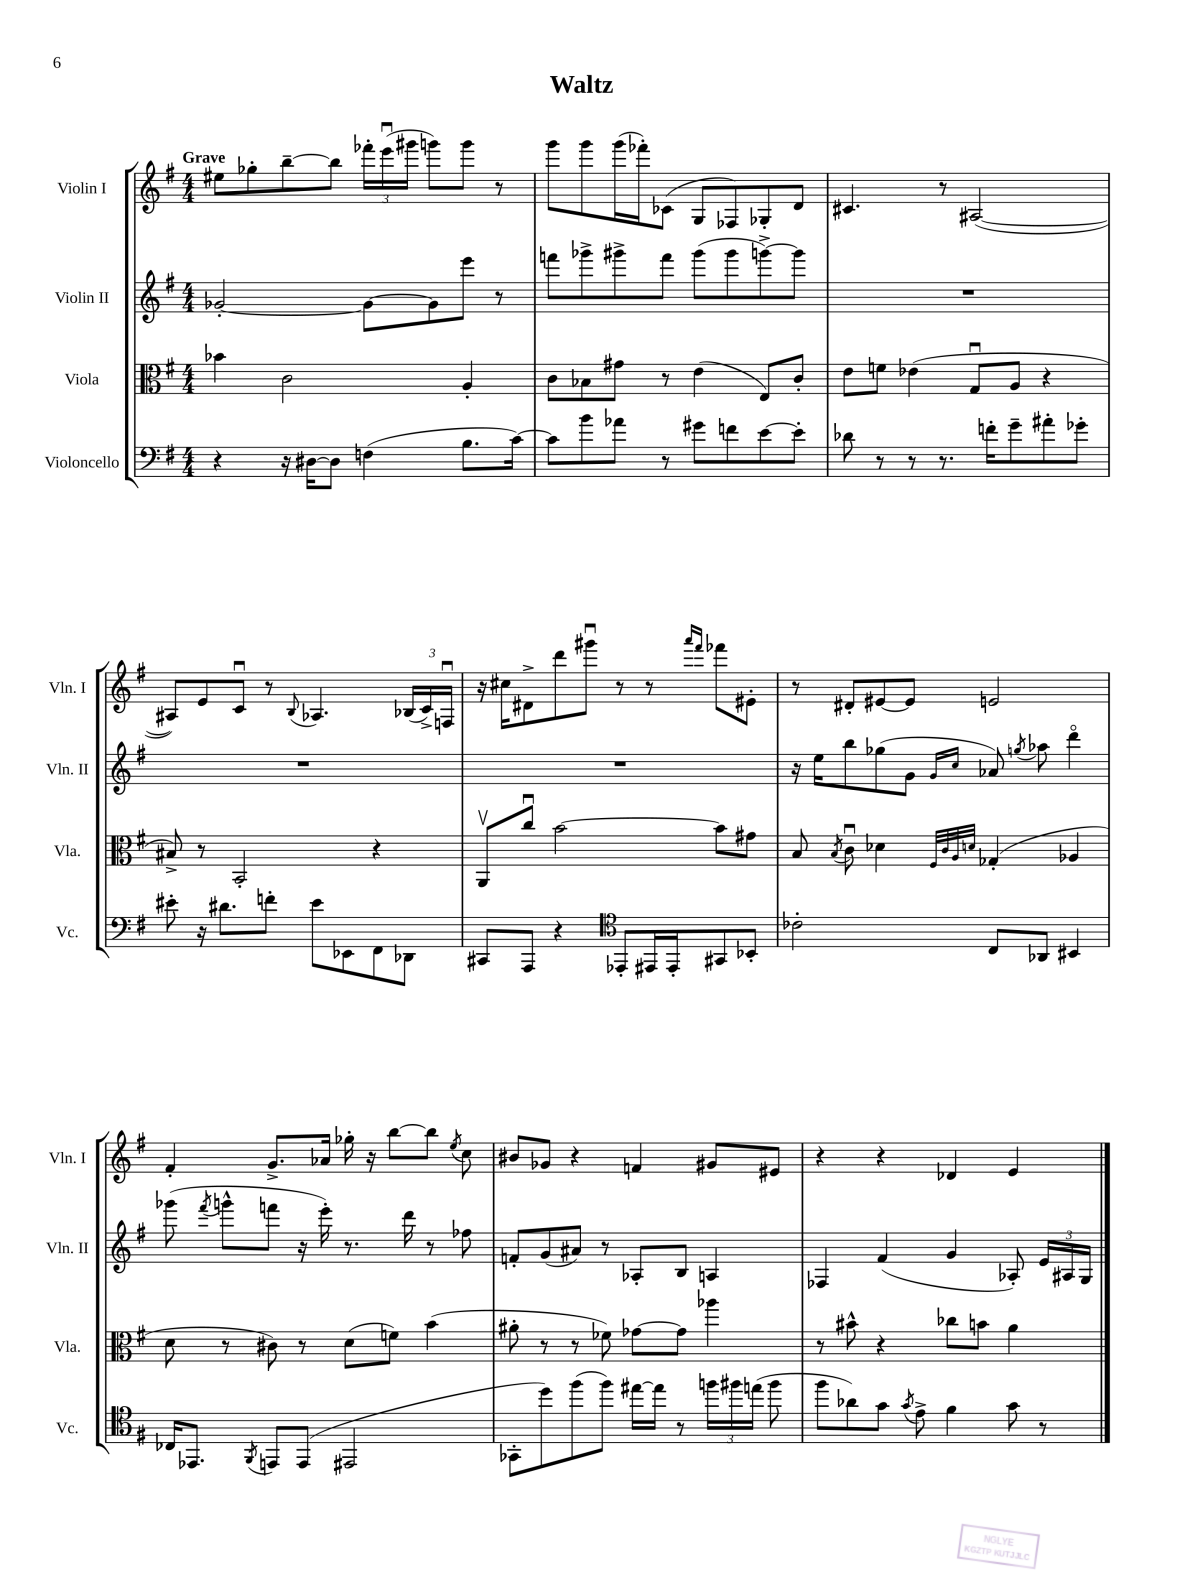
\header { title = "Waltz" }
<<
\new StaffGroup <<
\new Staff = "s0" \with { instrumentName = "Violin I" shortInstrumentName = "Vln. I" } {
    \clef treble \key g \major \numericTimeSignature \time 4/4 \tempo "Grave"
    \autoBeamOff eis''8[ ges''8-. b''8~-- b''8] \tuplet 3/2 { fes'''16[-. e'''16\downbow( gis'''16] } g'''8[) g'''8] r8 |
    g'''8[ g'''8 g'''16( fes'''16-.) ces'8]( g8[ fes8) ges8-. d'8] |
    cis'4. r8 ais2~( |
    ais8[) e'8 c'8]\downbow r8 \appoggiatura { b8 } aes4. \tuplet 3/2 { bes16[( c'16->) f16]\downbow } |
    r16 cis''16[ dis'8-> d'''8 gis'''8]\downbow r8 r8 \grace { a'''16[ fis'''16] } fes'''8[ eis'8]-. |
    r8 dis'8[-. eis'8~ eis'8] e'2 |
    fis'4-. g'8.[-> aes'16] ges''16-. r16 b''8[~ b''8] \acciaccatura { e''8 } c''8 |
    bis'8[ ges'8] r4 f'4 gis'8[ eis'8] |
    r4 r4 des'4 e'4 \bar "|." |
}
\new Staff = "s1" \with { instrumentName = "Violin II" shortInstrumentName = "Vln. II" } {
    \clef treble \key g \major \numericTimeSignature \time 4/4
    \autoBeamOff ges'2~-. ges'8[~ ges'8 e'''8] r8 |
    f'''8[ ges'''8-> gis'''8-> f'''8] gis'''8[( gis'''8 g'''8~->) g'''8] |
    R1 |
    R1 |
    R1 |
    r16 e''16[ b''8 ges''8( g'8] \grace { g'16[ c''16] } aes'8) \acciaccatura { g''8 } aes''8 d'''4\flageolet |
    ges'''8( \acciaccatura { fis'''8 } g'''8[-^ f'''8] r16 e'''16-.) r8. d'''16 r8 fes''8 |
    f'8[-. g'8( ais'8]) r8 aes8[-. b8] a4 |
    fes4 fis'4( g'4 aes8-.) \tuplet 3/2 { e'16[ ais16 g16] } \bar "|." |
}
\new Staff = "s2" \with { instrumentName = "Viola" shortInstrumentName = "Vla." } {
    \clef alto \key g \major \numericTimeSignature \time 4/4
    \autoBeamOff bes'4 c'2 a4-. |
    c'8[ bes8 gis'8] r8 e'4( e8[) c'8]-. |
    e'8[ f'8] ees'4( g8[\downbow a8] r4 |
    bis8->) r8 b,2-. r4 |
    a,8[\upbow c''8]\downbow b'2~ b'8[ gis'8] |
    b8 \acciaccatura { b8 } c'8\downbow des'4 \grace { fis32[ c'32 a32 d'32] } ges4-.( aes4 |
    d'8 r8 cis'8) r8 d'8[( f'8]) b'4( |
    ais'8-. r8 r8 fes'8) ges'8[~ ges'8] aes''4 |
    r8 bis'8-^ r4 ces''8[ b'8] a'4 \bar "|." |
}
\new Staff = "s3" \with { instrumentName = "Violoncello" shortInstrumentName = "Vc." } {
    \clef bass \key g \major \numericTimeSignature \time 4/4
    \autoBeamOff r4 r16 dis16[~ dis8] f4( b8.[ c'16]~) |
    c'8[ b'8 aes'8] r8 gis'8[ f'8 e'8~ e'8]-. |
    des'8 r8 r8 r8. f'16[-. g'8-- ais'8-. ges'8]-. |
    eis'8-. r16 dis'8.[ f'8]-. eis'8[ ees,8 fis,8 des,8] |
    cis,8[ a,,8] r4 \clef tenor ees,8[-. eis,16 eis,16-. gis,8 bes,8]-. |
    ces'2-. c8[ aes,8] bis,4 |
    ces16[ ees,8.] \acciaccatura { fis,8 } e,8[ e,8]( eis,2 |
    ges,8[-. d''8) fis''8( fis''8]) eis''16[~ eis''16] r8 \tuplet 3/2 { f''16[ fis''16 e''16]( } fis''8 |
    fis''8[ aes'8) g'8] \acciaccatura { g'8 } e'8-> fis'4 g'8 r8 \bar "|." |
}
>>
>>
\layout { \context { \Score \remove "Bar_number_engraver" } }
